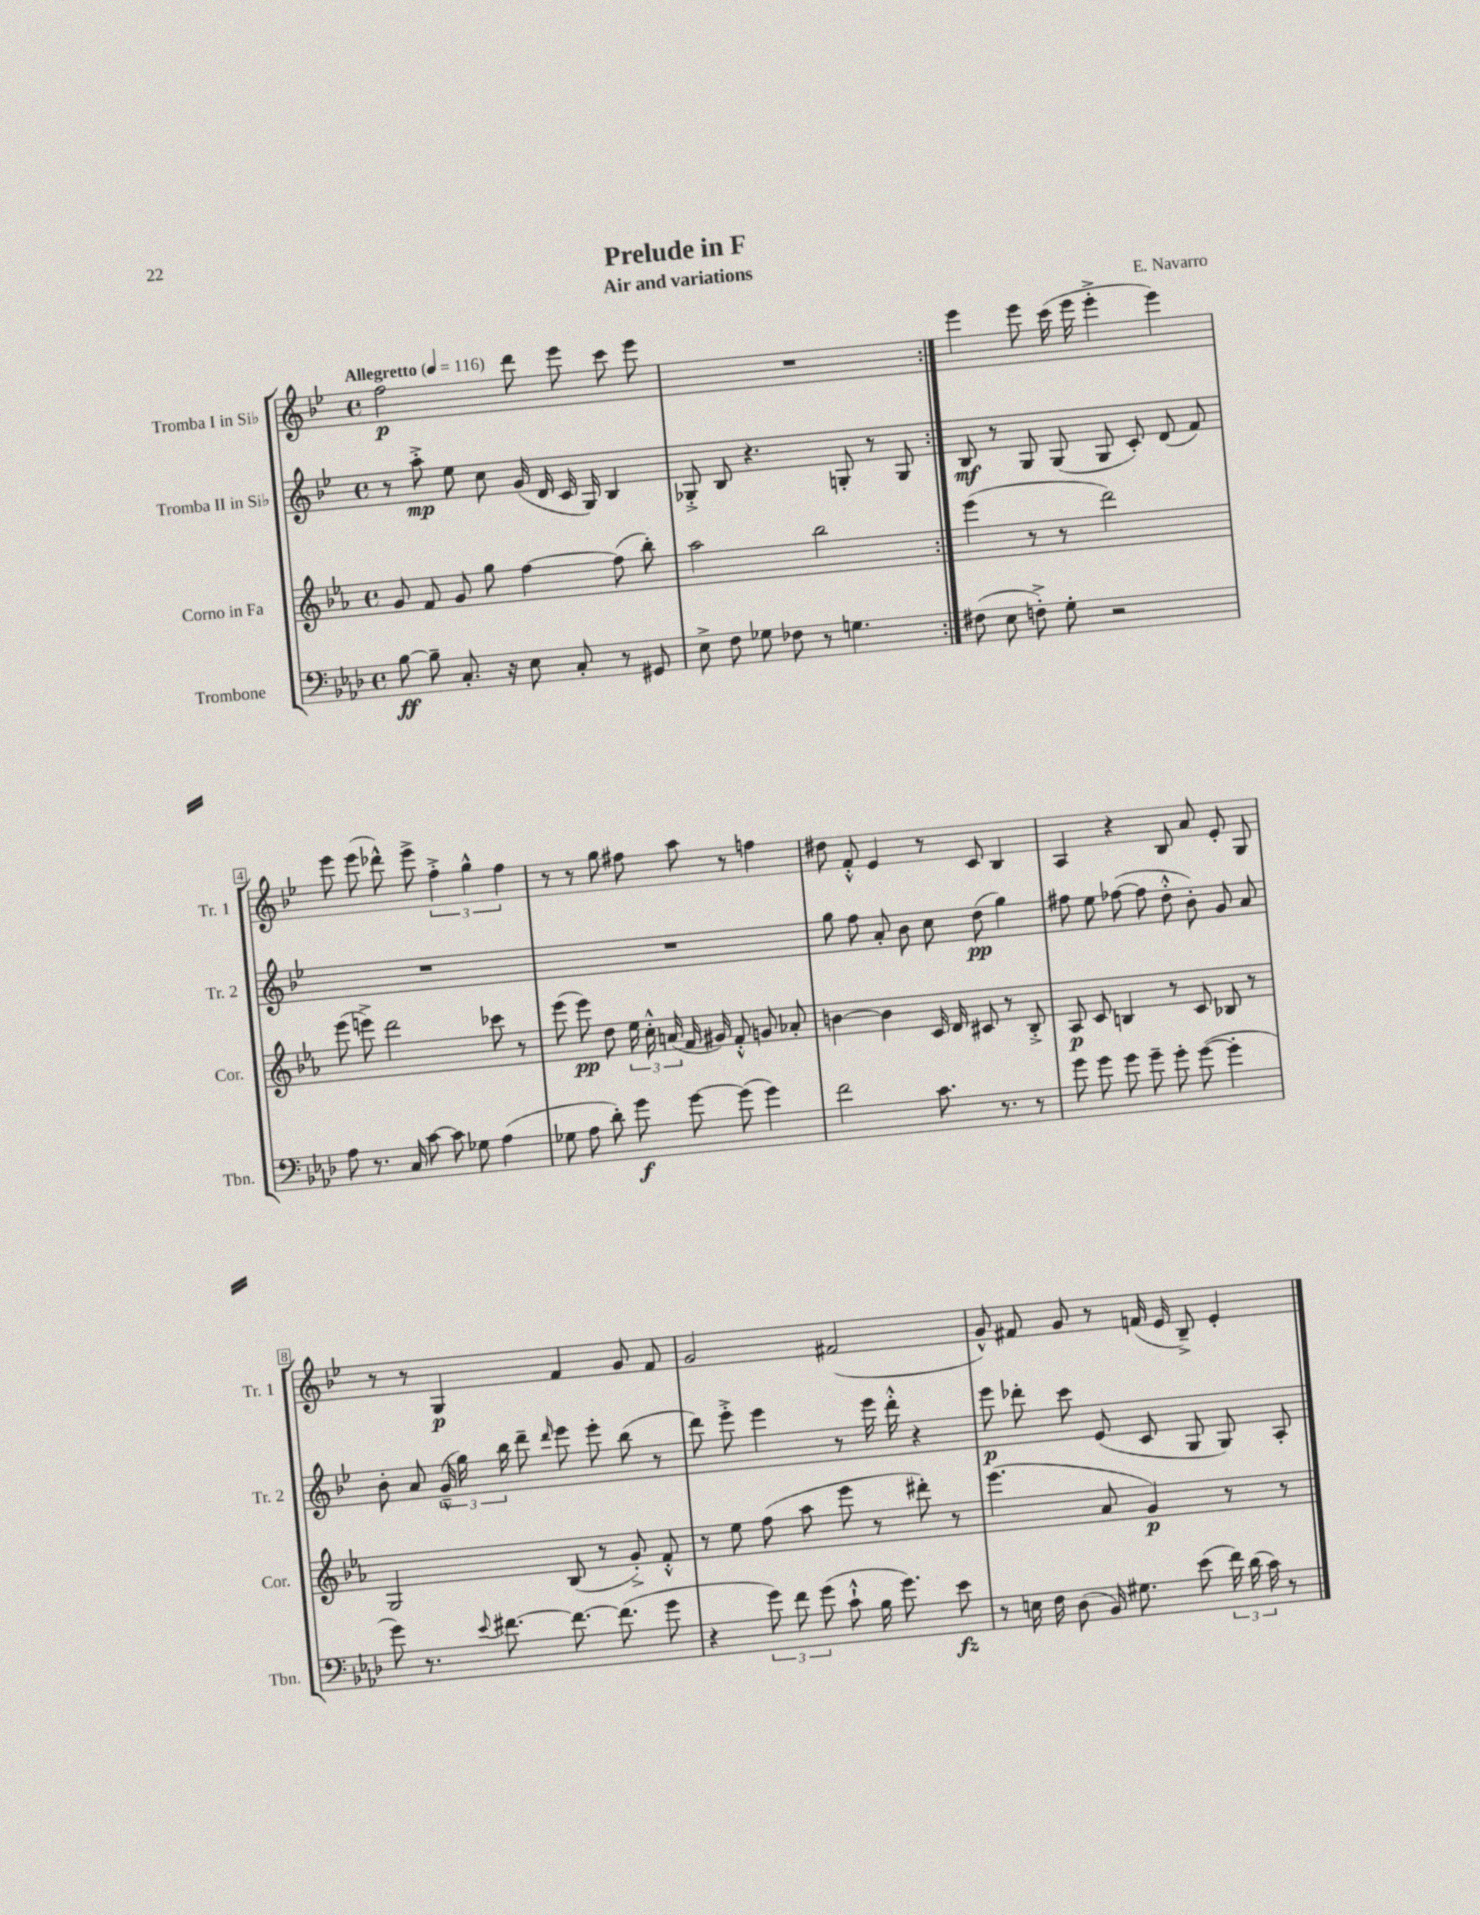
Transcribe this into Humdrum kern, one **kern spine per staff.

**kern	**kern	**kern	**kern
*staff4	*staff3	*staff2	*staff1
*clefF4	*clefG2	*clefG2	*clefG2
*k[b-e-a-d-]	*k[b-e-a-]	*k[b-e-]	*k[b-e-]
*M4/4	*M4/4	*M4/4	*M4/4
*met(c)	*met(c)	*met(c)	*met(c)
*MM116	*MM116	*MM116	*MM116
[8B-	8g	8r	2ff
8B-~]	8f	8aa'^	.
8.C'	8g	8ee-	.
.	8gg	8cc	.
16r	.	.	.
8E-	[4ff	(16g	8ddd
.	.	16d	.
8C'	.	16c	8eee-
.	.	16G)	.
8r	(8ff]	4B-	8ccc
8GG#	8bb-')	.	8eee-
=	=	=	=
8E-^	2aa-	8G-'^	1r
8F	.	8B-	.
8G-	.	4.r	.
8F-	.	.	.
8r	2bb-	.	.
4.G	.	8G'	.
.	.	8r	.
.	.	8G	.
=:|!	=:|!	=:|!	=:|!
(8F#	(4eee-	8B-	4eee-
8E-	.	8r	.
8F'^)	8r	8G	8eee-
8G'	8r	(8G	(16ccc
.	.	.	16eee-
2r	2ddd)	8G	4eee-'^
.	.	8c')	.
.	.	(8d	4eee-)
.	.	8f)	.
=	=	=	=
8A-	(8eee-	1r	8eee-
8.r	8eee^)	.	(8eee-
.	2ddd	.	8ddd-^^)
16C	.	.	.
[8c	.	.	8eee-^
8c]	.	.	6ff'^
8G-	.	.	.
.	.	.	6gg^^
(4A-	8ccc-	.	.
.	.	.	6ff
.	8r	.	.
=	=	=	=
8G-	(8eee-	1r	8r
8A-	8eee-)	.	8r
8d-')	8dd	.	8gg
8g	24ee-	.	8ff#
.	24cc'^^	.	.
.	(24a	.	.
[8g	16f	.	8aa
.	16g#)	.	.
(8g]	8f'^^	.	8r
4g)	8g	.	4ff
.	8a-'	.	.
=	=	=	=
2f	[4b	8gg	8dd#
.	.	8ff	8f'^^
.	4b]	8a'	4e-
.	.	8b-	.
8.c	16c	8cc	8r
.	16d	.	.
.	8c#	(8dd	8c
8.r	.	.	.
.	8r	4gg)	4B-
8r	8B-'^	.	.
=	=	=	=
8g	8A-	8ff#	4A
8g	8c	8ee-	.
8g	4B	([8ff-	4r
8g~	.	8ff-]	.
8g'	8r	8dd'^^	8B-
([8g	8c	8b-')	8a
4g']	8B-	8g	8e-'
.	8r	8a	8G
=	=	=	=
8g)	2G	8b-'	8r
8.r	.	8a	8r
.	.	(24g~^^	4G
.	.	24gg)	.
8qqe-	.	.	.
[8.f#	.	.	.
.	.	24bb-	.
.	.	8ddd~	.
.	.	16qqddd	.
8.f#_	(8B-	8eee-	4f
.	8r	8eee-'	.
(8.f#]	.	.	.
.	8g'^)	(8bb-	8g
8g	8f'^^	8r	8f
=	=	=	=
4r	8r	8ddd)	2g
.	8ee-	8eee-'^	.
12g)	(8ff	4eee-	.
12f	.	.	.
.	8aa-	.	.
(12g	.	.	.
8c`^^	8eee-	8r	(2f#
16B-	8r	16eee-	.
8.g)	.	16ddd'^^	.
.	8ddd#')	4r	.
8e-	8r	.	.
=	=	=	=
8r	(4.eee-	8eee-	8g^^)
16E	.	8ddd-'	8f#
16F	.	.	.
(8D-	.	8ccc	8g
16BB-)	8a-	(8e-	8r
8.G#	.	.	.
.	4g)	8c	(16f
.	.	.	16e-
(8e-	.	8G	8B-~^)
24f)	8r	8G)	4e-'
(24d-	.	.	.
24c)	.	.	.
8r	8r	8A'	.
==	==	==	==
*-	*-	*-	*-
